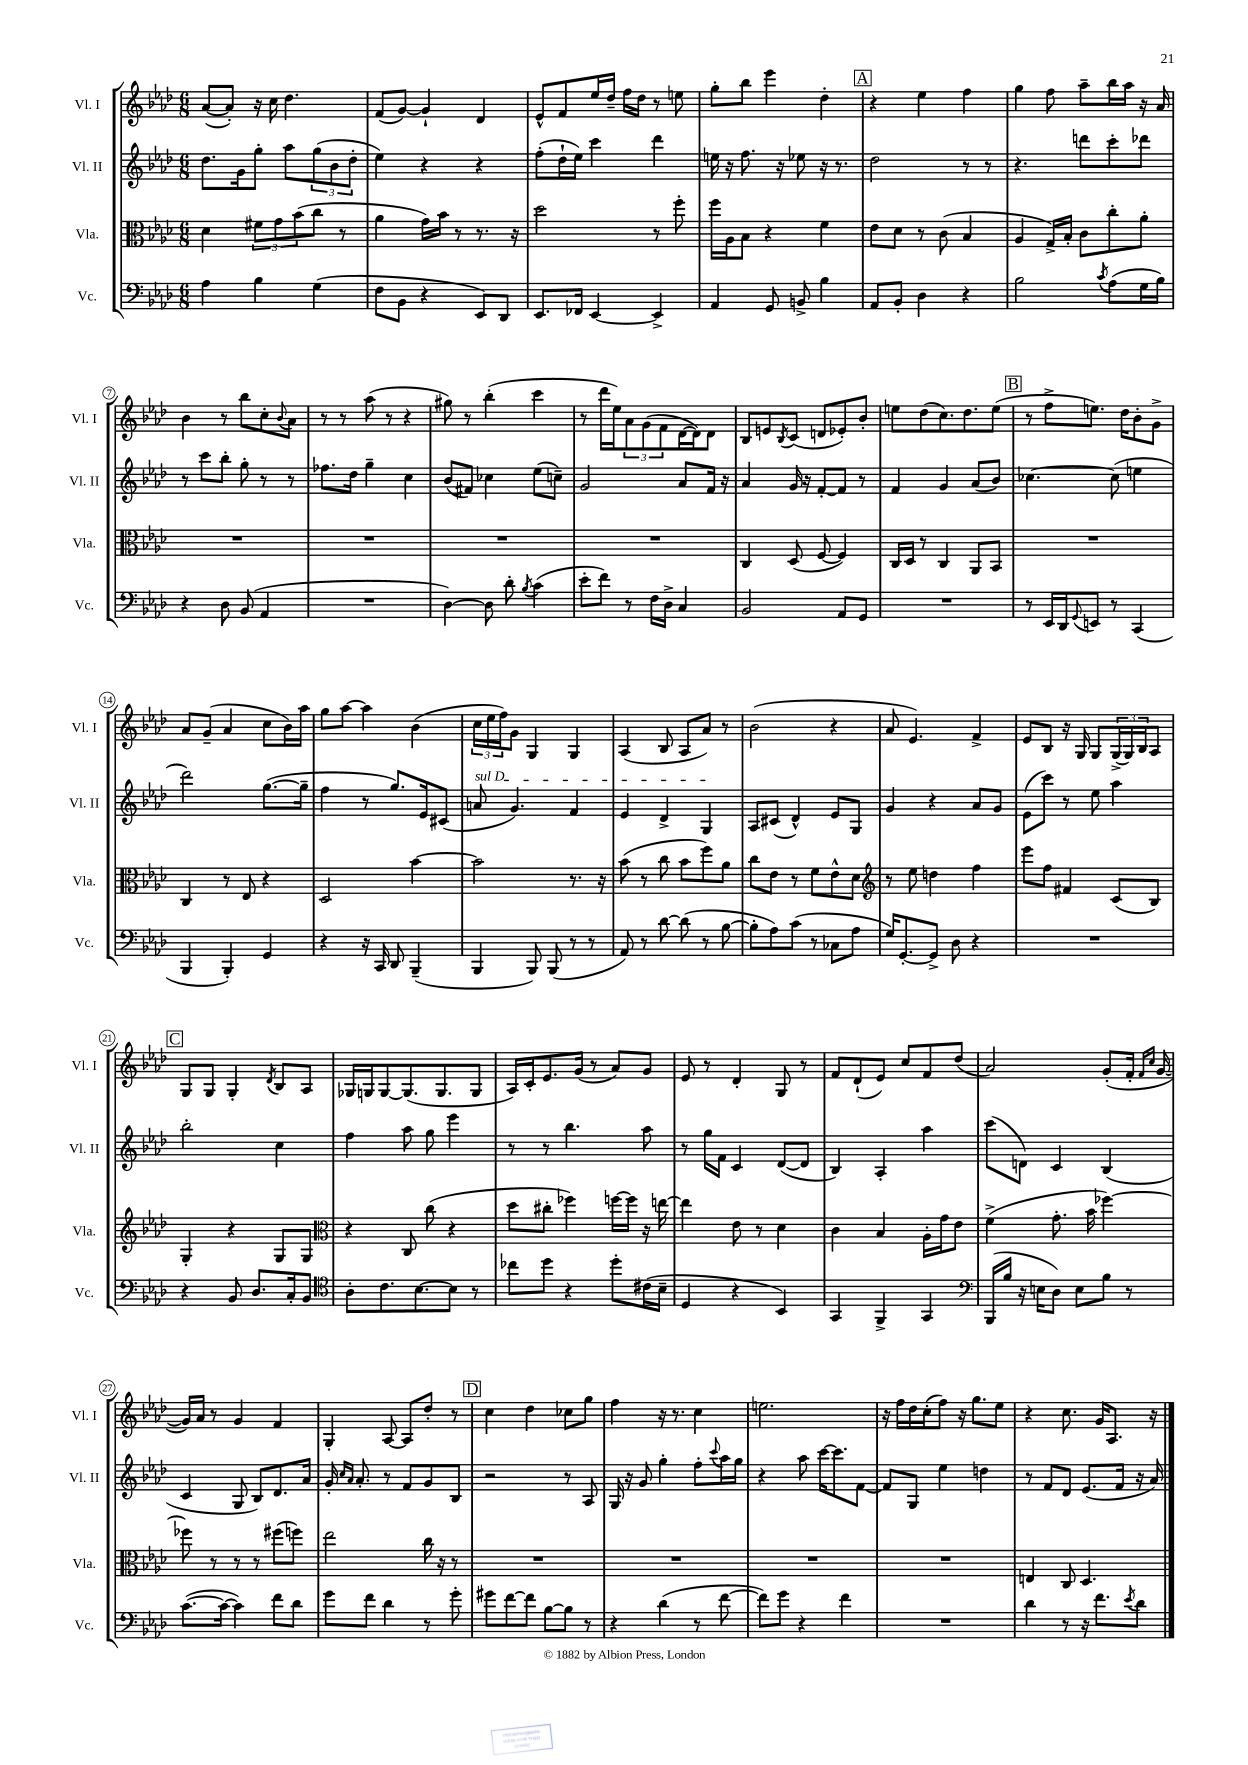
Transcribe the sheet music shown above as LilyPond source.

<<
\new StaffGroup <<
\new Staff = "s0" \with { instrumentName = "Vl. I" shortInstrumentName = "Vl. I" } {
    \clef treble \key aes \major \numericTimeSignature \time 6/8
    aes'8~( aes'8-.) r16 c''16 des''4. |
    f'8( g'8~) g'4-! des'4 |
    ees'8-^ f'8 ees''16 des''16-- f''16 des''16 r8 e''8 |
    g''8-. bes''8 ees'''4 des''4-. |
    \mark \markup { \box "A" } r4 ees''4 f''4 |
    g''4 f''8 aes''8-- bes''16 aes''16 r16 aes'16 |
    bes'4 r8 bes''8 c''8-. \appoggiatura { bes'8 } aes'8 |
    r8 r8 aes''8( r8 r4 |
    gis''8) r8 bes''4-.( c'''4 |
    r8 des'''16 ees''16) \tuplet 3/2 { aes'8 g'8( f'8 } des'16~ des'16) des'8 |
    bes8 e'8 \acciaccatura { bes8 } c'8( d'8 ees'8-.) bes'8-. |
    e''8 des''8( c''8.) des''8. e''8( |
    \mark \markup { \box "B" } r8 f''8-> e''8.) des''16 bes'8-. g'8-> |
    aes'8 g'8--( aes'4 c''8 bes'16) aes''16 |
    g''8 aes''8~ aes''4 bes'4( |
    \tuplet 3/2 { c''16 ees''16 f''16) } g'8 g4 g4 |
    aes4( bes8 aes8 aes'8) r8 |
    bes'2( r4 |
    aes'8 ees'4.) f'4-> |
    ees'8 bes8 r16 g16 g8 \tuplet 3/2 { g16->( g16) bes16 } aes8 |
    \mark \markup { \box "C" } g8 g8 g4-. \acciaccatura { des'8 } bes8 aes8 |
    ges16 g16 g8~ g8.( g8. g8 |
    aes16) c'16-. ees'8. g'16( r8 aes'8) g'8 |
    ees'8 r8 des'4-. g8 r8 |
    f'8 des'8-!( ees'8) c''8 f'8 des''8( |
    aes'2) g'8-.( f'16-. \grace { f'16 c''16 } g'16~ |
    g'16) aes'16 r8 g'4 f'4 |
    g4-. aes8~ aes8 des''8-. r8 |
    \mark \markup { \box "D" } c''4 des''4 ces''8 g''8 |
    f''4 r16 r8. c''4 |
    e''2. |
    r16 f''16 des''16 c''16-.( f''8) r16 g''8. ees''8 |
    r4 c''8. g'16 aes8. r16 \bar "|." |
}
\new Staff = "s1" \with { instrumentName = "Vl. II" shortInstrumentName = "Vl. II" } {
    \clef treble \key aes \major \numericTimeSignature \time 6/8
    des''8. g'16 g''8-. aes''8 \tuplet 3/2 { g''8( bes'8 des''8-. } |
    ees''4) r4 r4 |
    f''8-.( des''16-! ees''16) c'''4 des'''4 |
    e''16 r16 f''8. r16 ees''8 r16 r8. |
    \mark \markup { \box "A" } des''2 r8 r8 |
    r4. d'''8 c'''8-. des'''8 |
    r8 c'''8 bes''8-. g''8-. r8 r8 |
    fes''8. des''16 g''4-- c''4 |
    bes'8( fis'8) ces''4 ees''8( c''8--) |
    g'2 aes'8 f'16 r16 |
    aes'4 g'16 r16 f'8~-. f'8 r8 |
    f'4 g'4 aes'8( bes'8) |
    \mark \markup { \box "B" } ces''4.~ ces''8( e''4 |
    des'''2) g''8.~( g''16-- |
    f''4 r8 g''8.) ees'16 cis'8( |
    \once \override TextSpanner.bound-details.left.text = \markup { \italic "sul D" } a'8\startTextSpan g'4.) f'4 |
    ees'4 des'4-> g4\stopTextSpan |
    aes8 cis'8( des'4-^) ees'8 g8 |
    g'4 r4 aes'8 g'8 |
    ees'8( c'''8) r8 ees''8 aes''4 |
    \mark \markup { \box "C" } bes''2-. c''4 |
    f''4 aes''8 g''8 ees'''4 |
    r8 r8 bes''4. aes''8 |
    r8 g''16 f'16 c'4 des'8~( des'8 |
    bes4) aes4-. aes''4 |
    c'''8( d'8) c'4 bes4( |
    c'4 g8 bes8) des'8. aes'16 |
    g'16-. \grace { c''16 aes'16 } aes'8.-. r8 f'8 g'8 bes8 |
    \mark \markup { \box "D" } r2 r8 aes8 |
    g16 r16 g'8 g''4-. f''8-. \appoggiatura { c'''8 } aes''16 g''16 |
    r4 aes''8 c'''16~ c'''8. f'8~ |
    f'8 g8 ees''4 d''4 |
    r8 f'8 des'8 ees'8.( f'16 r16 aes'16) \bar "|." |
}
\new Staff = "s2" \with { instrumentName = "Vla." shortInstrumentName = "Vla." } {
    \clef alto \key aes \major \numericTimeSignature \time 6/8
    des'4 \tuplet 3/2 { fis'8 g'8 bes'8( } c''8 r8 |
    aes'4 g'16) bes'16 r8 r8. r16 |
    des''2 r8 f''8-. |
    f''16 aes16 bes8 r4 f'4 |
    \mark \markup { \box "A" } ees'8 des'8 r8 c'8( bes4 |
    aes4 g16->) bes16-. c'8 c''8-. aes'8-. |
    R2. |
    R2. |
    R2. |
    R2. |
    c4 des8( f8~ f4) |
    c16 des16 r8 c4 aes,8 bes,8 |
    \mark \markup { \box "B" } R2. |
    c4 r8 ees8 r4 |
    des2 bes'4~ |
    bes'2 r8. r16 |
    bes'8( r8 c''8 bes'8 f''8) aes'8 |
    c''8 ees'8 r8 f'8 ees'8-^ des'8 |
    \clef treble r8 ees''8 d''4 f''4 |
    ees'''8 f''8 fis'4 c'8( bes8) |
    \mark \markup { \box "C" } g4-. r4 g8 g8 |
    \clef alto r4 c8 c''8( r4 |
    des''8 cis''8-. fes''4) f''16~ f''16 r16 e''16~ |
    e''4 ees'8 r8 des'4 |
    c'4 bes4 aes16-. g'16 ees'8 |
    f'4->( g'8.-. bes'16 fes''4~) |
    fes''8 r8 r8 r8 fis''8( f''8) |
    ees''2 c''16 r16 r8 |
    \mark \markup { \box "D" } R2. |
    R2. |
    R2. |
    R2. |
    e4 c8 des4. \bar "|." |
}
\new Staff = "s3" \with { instrumentName = "Vc." shortInstrumentName = "Vc." } {
    \clef bass \key aes \major \numericTimeSignature \time 6/8
    aes4 bes4 g4( |
    f8 bes,8 r4 ees,8) des,8 |
    ees,8. fes,16 ees,4~ ees,4-> |
    aes,4 g,8 b,8-> bes4 |
    \mark \markup { \box "A" } aes,8 bes,8-. des4 r4 |
    bes2 \acciaccatura { c'8 } aes8( g16 bes16) |
    r4 des8 bes,8( aes,4 |
    R2. |
    des4~) des8 des'8-. \acciaccatura { bes8 } c'4( |
    ees'8-. f'8) r8 f16 des16-> c4 |
    bes,2 aes,8 g,8 |
    R2. |
    \mark \markup { \box "B" } r8 ees,16 des,16 \appoggiatura { g,8 } e,8 r8 c,4( |
    bes,,4 bes,,4-.) g,4 |
    r4 r16 c,16 des,8 bes,,4--( |
    bes,,4 bes,,8) bes,,8( r8 r8 |
    aes,8) r8 des'8~ des'8( r8 bes8~ |
    bes8-. aes8) c'8( r8 ces8 aes8 |
    g16) g,8.~-. g,8-> des8 r4 |
    R2. |
    \mark \markup { \box "C" } r4 bes,8 des8. c16-. bes,8 |
    \clef tenor aes8-. c'8. bes8.~ bes8 r8 |
    ces''8 des''8 r4 des''8-. cis'16( bes16-- |
    des4 r4 bes,4) |
    g,4 f,4-> g,4 |
    \clef bass bes,,16( bes16 r16 e16 des8) e8 bes8 r8 |
    c'8.~( c'16~ c'4) f'8 des'8 |
    g'8 f'8 des'4 r8 g'8-. |
    \mark \markup { \box "D" } gis'8 f'8~ f'8 bes8~ bes8 r8 |
    r4 des'4( r8 f'8~ |
    f'8) g'8 r4 f'4 |
    R2. |
    des'4 r8 r16 f'8. \acciaccatura { ees'8 } des'8 \bar "|." |
}
>>
>>
\layout { \context { \Score \override BarNumber.stencil = #(make-stencil-circler 0.1 0.3 ly:text-interface::print) } }
